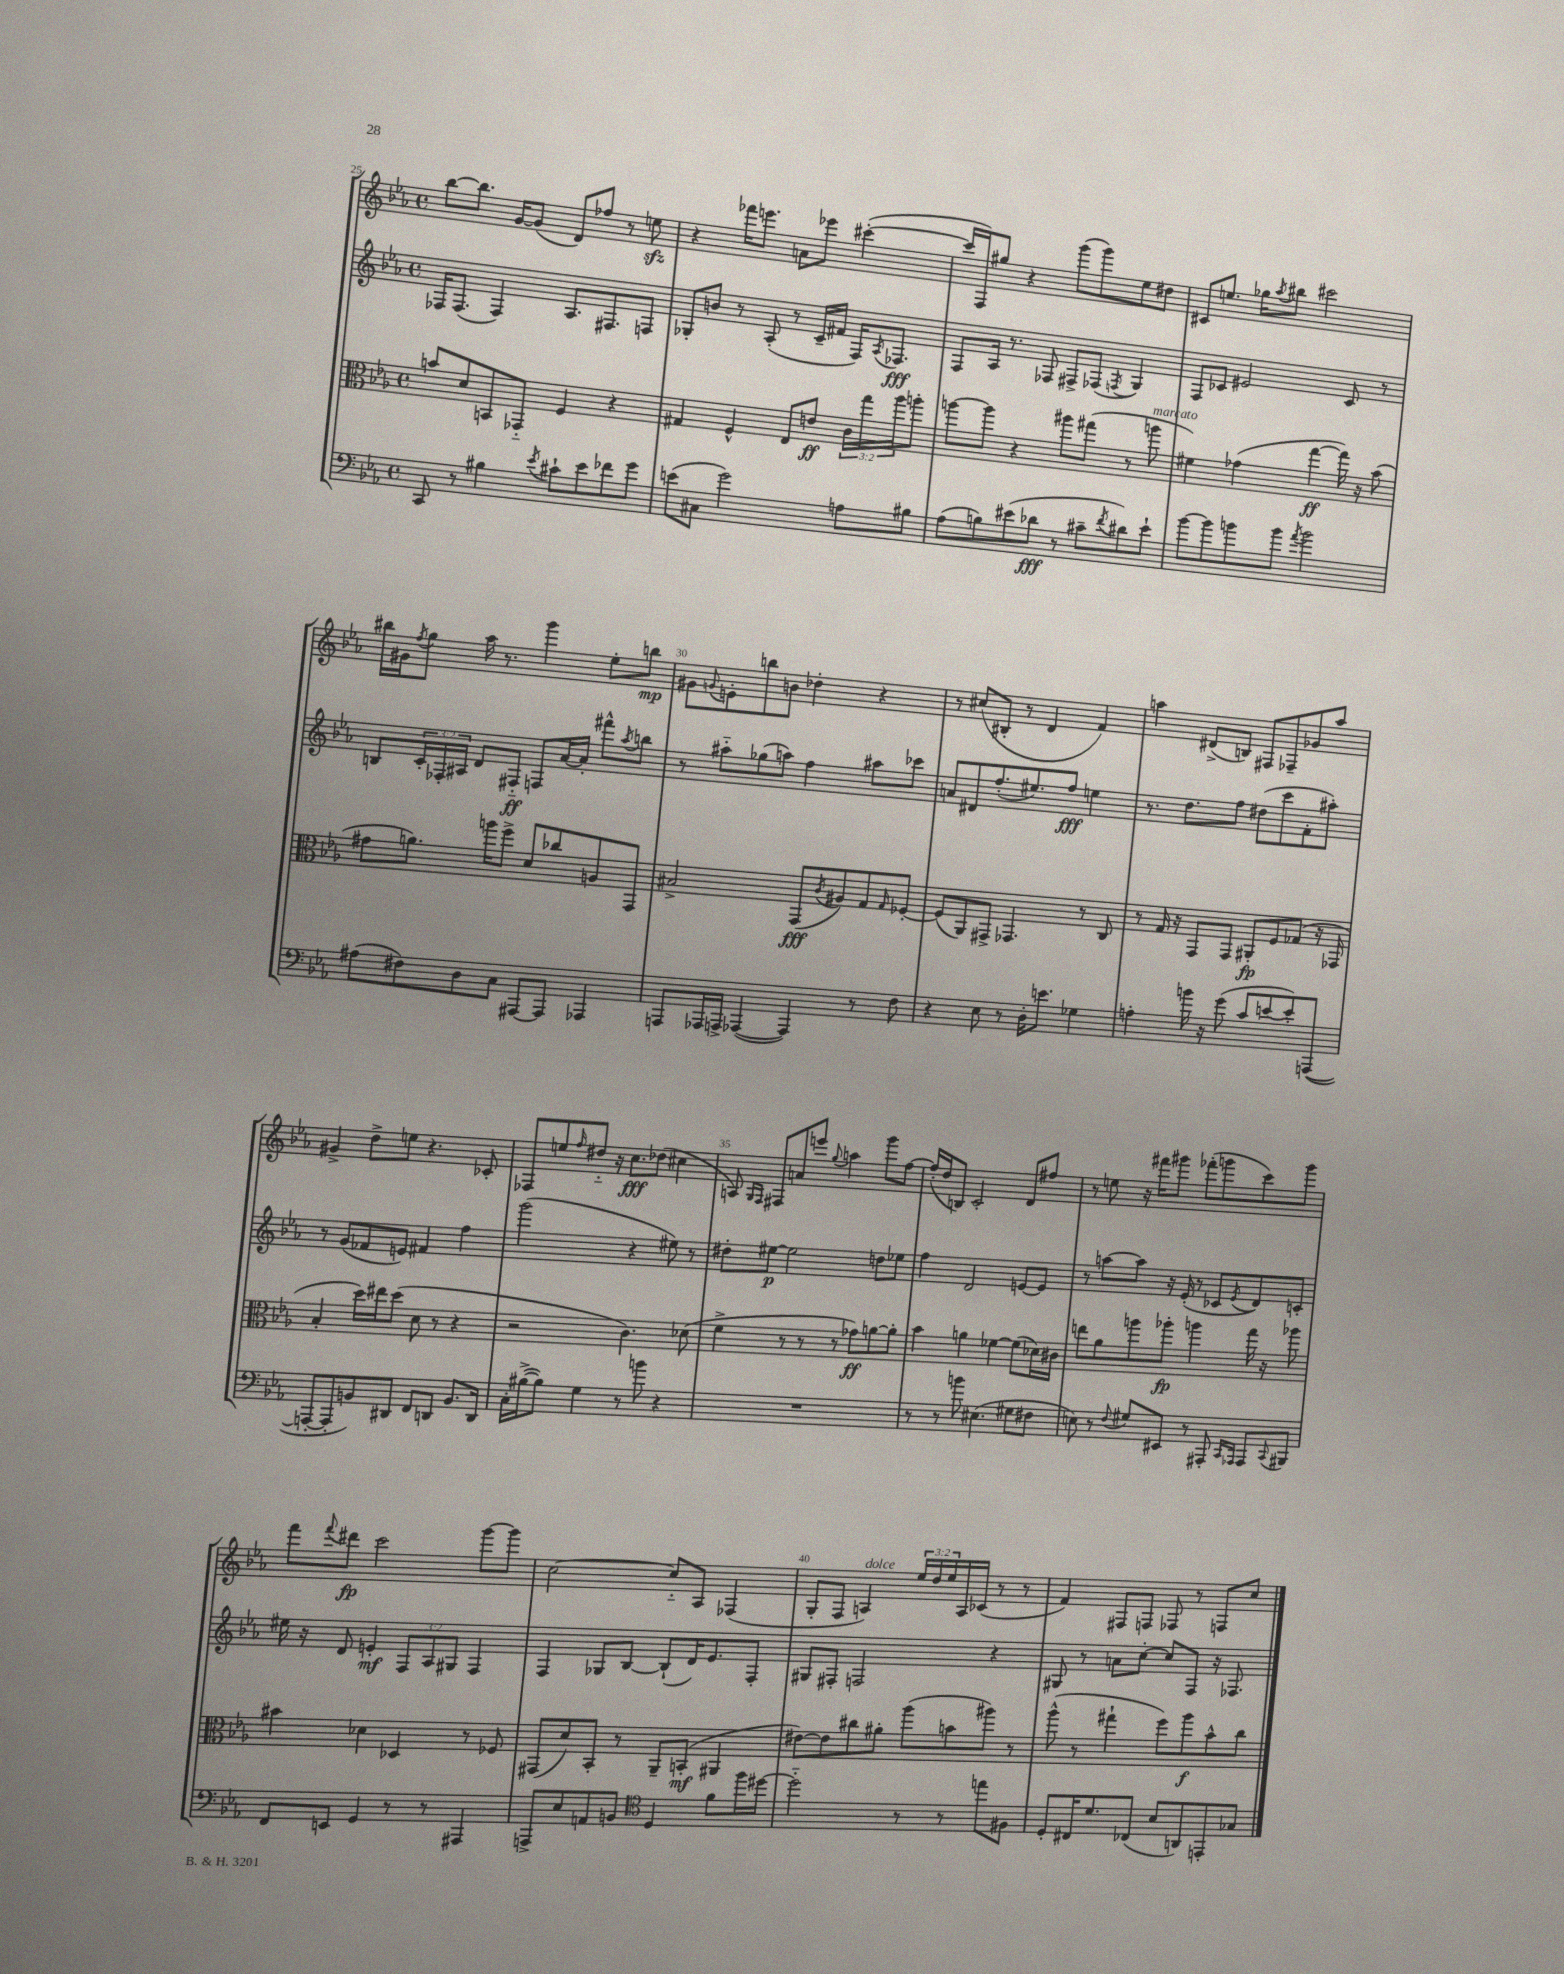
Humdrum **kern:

**kern	**dynam	**kern	**dynam	**kern	**dynam	**kern	**dynam
*part4	*part4	*part3	*part3	*part2	*part2	*part1	*part1
*staff4	*staff4	*staff3	*staff3	*staff2	*staff2	*staff1	*staff1
*clefF4	*	*clefC3	*	*clefG2	*	*clefG2	*
*k[b-e-a-]	*	*k[b-e-a-]	*	*k[b-e-a-]	*	*k[b-e-a-]	*
*M4/4	*	*M4/4	*	*M4/4	*	*M4/4	*
*met(c)	*	*met(c)	*	*met(c)	*	*met(c)	*
=25	=25	=25	=25	=25	=25	=25	=25
8CC/	.	8bn/L	.	16F-X/KL	.	[8bb-\L	.
.	.	.	.	(8.F-/J	.	.	.
8r	.	8d/	.	.	.	8.bb-\J]	.
4B#X\	.	8BBn/	.	4F-/)	.	.	.
.	.	.	.	.	.	[16g/KL	.
.	.	8GG-X/J	.	.	.	(8g/J]	.
8qe-/	.	.	.	.	.	.	.
8c#X`\L	.	4F/	.	8.A-/L	.	8d/L)	.
8e-\	.	.	.	.	.	8ff-X/J	.
.	.	.	.	8.F#X/	.	.	.
8f-X\	.	4r	.	.	.	8r	.
8g\J	.	.	.	8Fn/J	.	8eenzz\	.
=26	=26	=26	=26	=26	=26	=26	=26
(8en\L	.	4G#X/	.	8G-X'/L	.	4r	.
8C#X\J	.	.	.	8bn/J	.	.	.
2g\)	.	4F^^/	.	8r	.	16fff-X\KL	.
.	.	.	.	.	.	8.eeen\J	.
.	.	.	.	(8A-'/	.	.	.
.	.	8E-/L	.	8r	.	8an\L	.
.	.	8en/J	ff	16c~/LL	.	8eee-X\J	.
.	.	.	.	16f#X/JJ	.	.	.
8An\L	.	24c\LL	.	16F/KL)	.	([4ccc#X'\	.
.	.	24gg\	.	.	.	.	.
.	.	.	.	8qA-/	.	.	.
.	.	.	.	8.F-X/J	fff	.	.
.	.	24aa-\J	.	.	.	.	.
8B#X\J	.	8aan'\J	.	.	.	.	.
=27	=27	=27	=27	=27	=27	=27	=27
(8A-\L	.	[8aan\L	.	8F/L	.	16ccc#/LL]	.
.	.	.	.	.	.	16F/J)	.
8Bn\)	.	8aa\J]	.	16A-/Jk	.	8gg#X/J	.
.	.	.	.	8.r	.	.	.
(8e#X\	.	4r	.	.	.	4r	.
8d-X\J	fff	.	.	8F-X/	.	.	.
8r	.	8aa#X\L	.	8F#X^/L	.	(8ggg\L	.
8c#X~\L	.	(8gg#X\J	.	(8F-X/J	.	8ggg\)	.
8qf/	.	.	.	8qFn/	.	.	.
8d#X\)	.	8r	.	4G/)	.	8ee-\	.
!	!	!LO:TX:a:i:t=marcato	!	!	!	!	!
8e#`\J	.	8aan\	.	.	.	8dd#X\J	.
=28	=28	=28	=28	=28	=28	=28	=28
[8b-\L	.	4f#X\)	.	8F/L	.	8c#X/L	.
8b-\]	.	.	.	8c-X/J	.	8.een/J	.
8bn\	.	(4g-X\	.	2e#X/	.	.	.
.	.	.	.	.	.	16gg-X\KL	.
.	.	.	.	.	.	8qaa-/	.
8b\J	.	.	.	.	.	8bb#X\J	.
8qa-/	.	.	.	.	.	.	.
2b\	.	[4gg\	ff	.	.	2ccc#X\	.
.	.	16gg\])	.	8c-/	.	.	.
.	.	16r	.	.	.	.	.
.	.	(8b-\	.	8r	.	.	.
!!LO:LB:g=z
=29	=29	=29	=29	=29	=29	=29	=29
(8A#X\L	.	8g#X\L	.	8Bn/L	.	16bb#X\LL	.
.	.	.	.	.	.	16g#X\J	.
.	.	.	.	.	.	8qff/	.
8F#X\)	.	8.an\J)	.	24c'/L	.	8gg\J	.
.	.	.	.	24F-X'/	.	.	.
.	.	.	.	24A#X/JJ	.	.	.
8D\	.	.	.	8d/L	.	16aa-\	.
.	.	16aan\KL	.	.	.	8.r	.
8C\J	.	8ff^\J	.	8F#X/J	ff	.	.
[8AAA#X/L	.	8d/L	.	8Fn/L	.	4ggg\	.
8AAA#/J]	.	8cc-X/	.	[16a-/L	.	.	.
.	.	.	.	16a-'/JJ]	.	.	.
4AAA-X/	.	8An/	.	8fff#X^^\L	.	8ee-'\L	.
.	.	.	.	8qaa-/	.	.	.
.	.	8GG/J	.	8bbn\J	.	8bbn\J	mp
=30	=30	=30	=30	=30	=30	=30	=30
8AAAn/L	.	2B#X^/	.	8r	.	8g#X\L	.
.	.	.	.	.	.	8qqgn/	.
16AAA-X/L	.	.	.	8aa#X\L	.	8en'\	.
16AAAn^/JJ	.	.	.	.	.	.	.
([4AAA-X/	.	.	.	(8gg-X\	.	8bbn\	.
.	.	.	.	8aan\J)	.	8bn\J	.
4AAA-/])	.	(8GG/L	fff	4ff\	.	4dd-X'\	.
.	.	8qc/	.	.	.	.	.
.	.	8A#X/)	.	.	.	.	.
8r	.	8G/	.	8aa#X\L	.	4r	.
.	.	16qqG/	.	.	.	.	.
8F\	.	[8F-X'/J	.	8ccc-X\J	.	.	.
=31	=31	=31	=31	=31	=31	=31	=31
4r	.	(8F-/L]	.	8an/L	.	8r	.
.	.	8AA-/)	.	8d#X/	.	(8cc#X/L	.
8E-\	.	8GG#X^/J	.	(8.ff'/	.	8B#X'/J	.
8r	.	4.GG-X/	.	.	.	8r	.
.	.	.	.	8.ee#X/)	.	.	.
16D'\KL	.	.	.	.	.	4d/	.
8.en\J	.	.	.	.	.	.	.
.	.	.	.	8ff/J	fff	.	.
4G-X\	.	8r	.	4een\	.	4f/)	.
.	.	8C/	.	.	.	.	.
=32	=32	=32	=32	=32	=32	=32	=32
4An'\	.	8r	.	8.r	.	4aan\	.
.	.	16G/	.	.	.	.	.
.	.	16r	.	8.dd\L	.	.	.
16bn\	.	8GG/L	.	.	.	(8d#X^/L	.
16r	.	.	.	.	.	.	.
(8g\	.	8GG/J	.	8ff\J	.	8Bn/J)	.
8c/L	.	8AA#X'/L	fp	(8dd#X\L	.	8F#X/L	.
[8en/	.	8F/	.	8ccc\	.	8F-X~/	.
8e'/])	.	(8G-X/J	.	8f'\	.	8g-X/	.
([8AAAn/J	.	16r	.	8aa#X'\J)	.	8aa/J	.
.	.	16GG-X/	.	.	.	.	.
!!LO:LB:g=z
=33	=33	=33	=33	=33	=33	=33	=33
8AAAn'/L_	.	4B-'/	.	8r	.	4g#X^/	.
8AAA'/]	.	.	.	(8g/L	.	.	.
8BBn/)	.	16dd\LL)	.	8f-X/	.	8dd^\L	.
.	.	16ee#X\J	.	.	.	.	.
8DD#X/J	.	(8dd\J	.	8en/J)	.	8een\J	.
8FF/L	.	8d\	.	4f#X/	.	4.r	.
8DDn/J	.	8r	.	.	.	.	.
8.BB/L	.	4r	.	4ff\	.	.	.
.	.	.	.	.	.	8c-X'/	.
16DD/Jk	.	.	.	.	.	.	.
=34	=34	=34	=34	=34	=34	=34	=34
16C'\LL	.	2r	.	(2ggg\	.	8F-X/L	.
([16B#X^\J	.	.	.	.	.	.	.
8B#\J])	.	.	.	.	.	8een/	.
.	.	.	.	.	.	16qqff/	.
4G\	.	.	.	.	.	8dd#X/J	.
.	.	.	.	.	.	16r	.
.	.	.	.	.	.	8.cc\L	fff
8r	.	4.c\)	.	4r	.	.	.
8bn\	.	.	.	.	.	(8dd-X\J	.
4r	.	.	.	8ee#X\)	.	4cc#X\	.
.	.	(8d-X\	.	8r	.	.	.
=35	=35	=35	=35	=35	=35	=35	=35
1r	.	4f^\	.	8dd#X'\L	.	8An/)	.
.	.	.	.	.	.	16qqG/LL	.
.	.	.	.	.	.	16qqF/JJ	.
.	.	.	.	[8ee#X\J	p	8F#X/L	.
.	.	8r	.	2ee#\]	.	8an/	.
.	.	8r	.	.	.	8eeen/J	.
.	.	.	.	.	.	8qqgg/	.
.	.	8r	.	.	.	4aan\	.
.	.	8g-X\L)	ff	.	.	.	.
.	.	[8an\	.	8ddn\L	.	8ggg\L	.
.	.	8a'\J]	.	8ee-X\J	.	[8ff\J	.
=36	=36	=36	=36	=36	=36	=36	=36
8r	.	4b-\	.	4ff\	.	(16ff'/LL]	.
.	.	.	.	.	.	16dd/J	.
8r	.	.	.	.	.	8Bn/J)	.
8bn\	.	4an\	.	2d/	.	2c'/	.
(4.E#X\	.	.	.	.	.	.	.
.	.	[4f-X\	.	.	.	.	.
8G#X\L	.	(8f-\L]	.	[8en/L	.	8d/L	.
8F#X\J	.	16d-X\L)	.	8e/J]	.	8ff#X/J	.
.	.	16c#X\JJ	.	.	.	.	.
=37	=37	=37	=37	=37	=37	=37	=37
8En\)	.	8een\L	.	8r	.	8r	.
8r	.	8a-\	.	[8aan\L	.	8een\	.
8qqF/	.	.	.	.	.	.	.
8G#X/L	.	8aan\	.	8aa\J]	.	16r	.
.	.	.	.	.	.	16fff#X\KL	.
8EE#X/J	.	8aa-X'\J	fp	16r	.	8ggg#X\J	.
.	.	.	.	(16e-'/	.	.	.
8r	.	4aan\	.	8r	.	(8fff-X'\L	.
8AAA#X'/	.	.	.	8c-X/L	.	8gggn\	.
16qqCC/LL	.	.	.	.	.	.	.
16qqAAA-X/JJ	.	.	.	8qe-/	.	.	.
8AAA-/L	.	16gg\	.	8d/)	.	8ccc\)	.
.	.	16r	.	.	.	.	.
8qqCC/	.	.	.	.	.	.	.
8BBB#X/J	.	8aa-X\	.	8cn'/J	.	8ggg\J	.
!!LO:LB:g=z
=38	=38	=38	=38	=38	=38	=38	=38
8FF/L	.	4b#X\	.	16ee#X\	.	8fff\L	.
.	.	.	.	16r	.	.	.
.	.	.	.	.	.	8qqfff/	.
8EEn/J	.	.	.	8d/	.	8ddd#X\J	fp
4GG/	.	4d-X\	.	4en'/	mf	2ccc\	.
8r	.	4D-X/	.	12F/L	.	.	.
.	.	.	.	12A-/	.	.	.
8r	.	.	.	.	.	.	.
.	.	.	.	12G#X/J	.	.	.
4AAA#X/	.	8r	.	4F/	.	[8ggg\L	.
.	.	8F-X/	.	.	.	8ggg\J]	.
=39	=39	=39	=39	=39	=39	=39	=39
8AAAn^/L	.	(8GG#X/L	.	4F/	.	[2cc\	.
8E-/	.	8d/)	.	.	.	.	.
8AAn/	.	8BB-'/J	.	8G-X/L	.	.	.
8BBn/J	.	8r	.	[8B-/J	.	.	.
*clefC4	*	*	*	*	*	*	*
4D/	.	8AA-~/L	.	(8B-`/L]	.	8cc/L]	.
.	.	(8BBn'/J	mf	16d/K)	.	8A-/J	.
.	.	.	.	8.e-/	.	.	.
8f\L	.	4AA#X/	.	.	.	(4F-X/	.
16ff\L	.	.	.	8F'/J	.	.	.
[16dd#X\JJ	.	.	.	.	.	.	.
=40	=40	=40	=40	=40	=40	=40	=40
2dd#\]	.	[8e#X\L)	.	8G#X/L	.	8G'/L	.
.	.	8e#\]	.	8F#X'/J	.	8F/J	.
!	!	!	!	!	!	!LO:TX:a:i:t=dolce	!
.	.	8cc#X\	.	2Fn/	.	4An/)	.
.	.	8a#X'\J	.	.	.	.	.
8r	.	(8aa-\L	.	.	.	24ee-/LL	.
.	.	.	.	.	.	24dd/	.
.	.	.	.	.	.	24ee-/	.
8r	.	8bn\	.	.	.	16A/	.
.	.	.	.	.	.	(16c-X/JJ	.
8een\L	.	8aa#X\J)	.	4r	.	8r	.
8F#X\J	.	8r	.	.	.	8r	.
=41	=41	=41	=41	=41	=41	=41	=41
8D'/L	.	(8aa-^^\	.	8G#X/	.	4f/)	.
16C#X/K	.	8r	.	8r	.	.	.
8.d/	.	.	.	.	.	.	.
.	.	4gg#X`\	.	8an\L	.	8F#X/L	.
(8C-X/J	.	.	.	[8cc'\J	.	8Fn/J	.
8B-/L	.	8ff\L)	.	8cc/L]	.	8F-X/	.
8AAn/)	.	8aa-\	f	8F/J	.	8r	.
8EEn'/	.	8b-^^\	.	16r	.	8Fn/L	.
.	.	.	.	8.F-X/	.	.	.
8G-X/J	.	8cc\J	.	.	.	8cc/J	.
==	==	==	==	==	==	==	==
*-	*-	*-	*-	*-	*-	*-	*-
